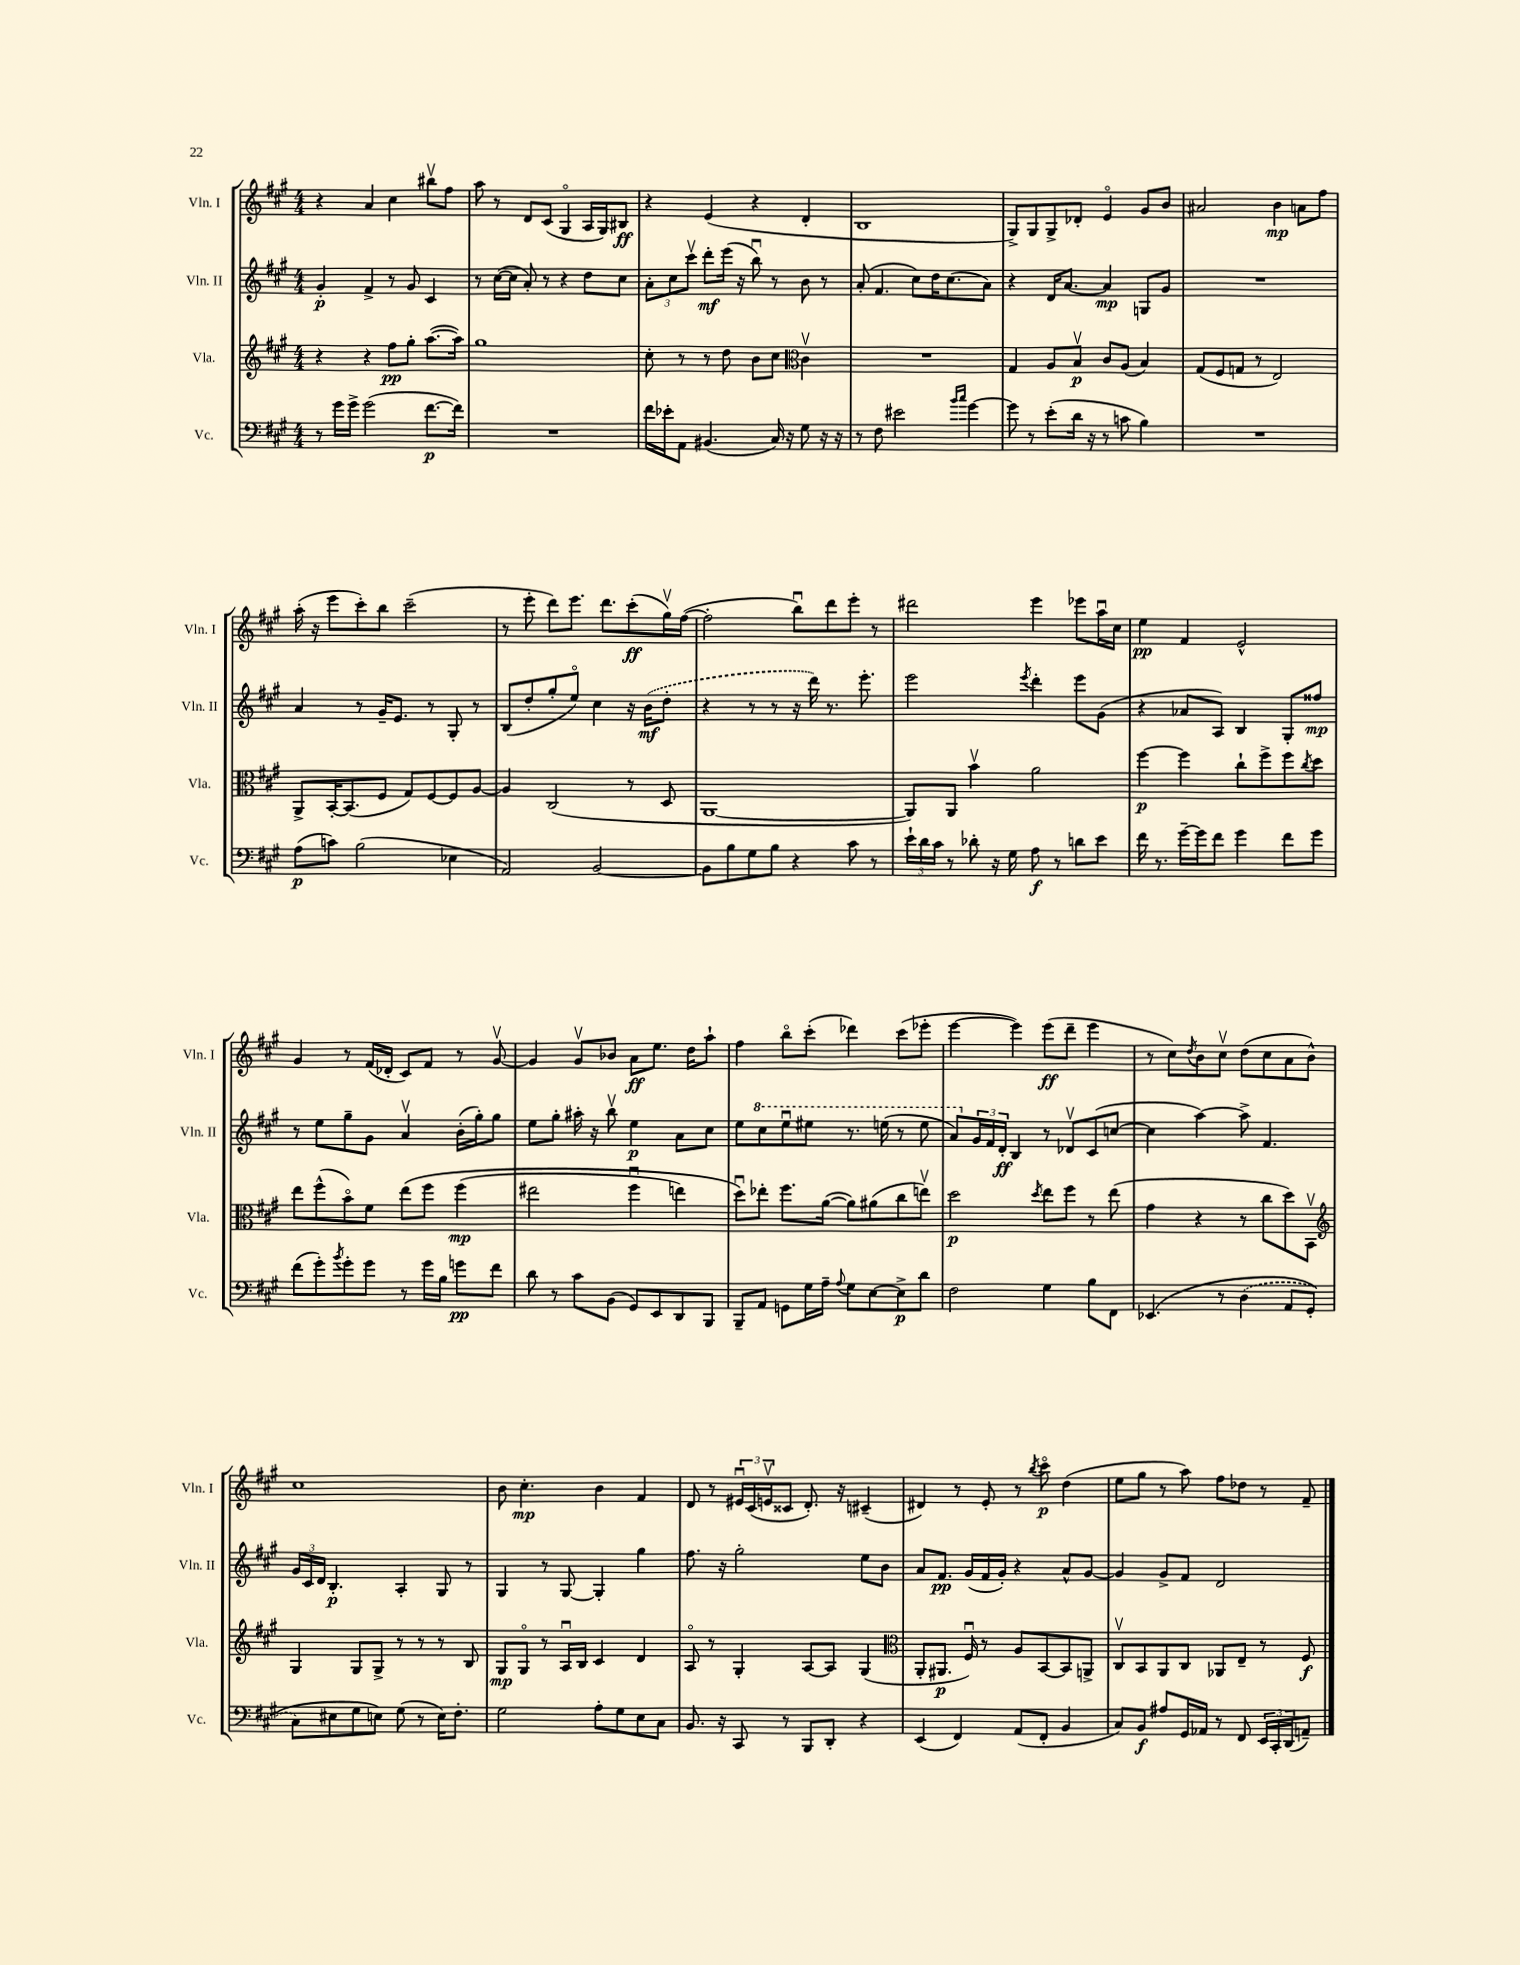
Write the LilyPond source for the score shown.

<<
\new StaffGroup <<
\new Staff = "s0" \with { instrumentName = "Vln. I" shortInstrumentName = "Vln. I" } {
    \clef treble \key a \major \numericTimeSignature \time 4/4
    r4 a'4 cis''4 bis''8\upbow fis''8 |
    a''8 r8 d'8 cis'8( gis4\flageolet a16 gis16) bis8\ff |
    r4 e'4( r4 d'4-. |
    b1 |
    gis8->) gis8 gis8-> des'8-. e'4\flageolet gis'8 b'8 |
    ais'2 b'4\mp a'8 fis''8 |
    a''16-.( r16 e'''8 cis'''8-.) b''8 cis'''2--( |
    r8 e'''8-. d'''8) e'''8. d'''8. cis'''8-.\ff( gis''16\upbow) fis''16~( |
    fis''2-. b''8\downbow) d'''8 e'''8-. r8 |
    dis'''2 e'''4 ees'''8 a''16\downbow cis''16 |
    e''4\pp fis'4 e'2-^ |
    gis'4 r8 fis'16( des'16-. cis'8) fis'8 r8 gis'8~\upbow |
    gis'4 gis'8\upbow bes'8 a'8\ff e''8. d''16 a''8-! |
    fis''4 b''8\flageolet cis'''8-.( des'''4) cis'''8( ees'''8-. |
    e'''4~ e'''4) e'''8\ff( d'''8-- e'''4 |
    r8 cis''8) \acciaccatura { d''8 } b'8 cis''8\upbow d''8( cis''8 a'8 b'8-^) |
    cis''1 |
    b'8 cis''4.-.\mp b'4 fis'4 |
    d'8 r8 \tuplet 3/2 { eis'16\downbow cis'16( e'16\upbow } cisis'8 d'8.-.) r16 cis'4--( |
    dis'4) r8 e'8-. r8 \acciaccatura { b''8 } cis'''8\flageolet\p d''4( |
    e''8 gis''8 r8 a''8) fis''8 des''8 r8 fis'8-- \bar "|." |
}
\new Staff = "s1" \with { instrumentName = "Vln. II" shortInstrumentName = "Vln. II" } {
    \clef treble \key a \major \numericTimeSignature \time 4/4
    gis'4-.\p fis'4-> r8 gis'8 cis'4 |
    r8 cis''16~( cis''16 a'8-.) r8 r4 d''8 cis''8 |
    \tuplet 3/2 { a'8-. cis''8 cis'''8\upbow } d'''8-.\mf e'''16( r16 b''8\downbow) r8 b'8 r8 |
    a'8-.( fis'4. cis''8) d''16 cis''8.( a'8) |
    r4 d'16 a'8.~ a'4\mp g8 gis'8 |
    R1 |
    a'4 r8 gis'16-- e'8. r8 gis8-. r8 |
    b8( d''8-. gis''8-. e''8\flageolet) cis''4 r16 \once \slurDashed b'16\mf( d''8-. |
    r4 r8 r8 r16 d'''16) r8. e'''8.-. |
    e'''2 \acciaccatura { e'''8 } d'''4-. e'''8 gis'8( |
    r4 aes'8 a8) b4 gis8-. fisis''8\mp |
    r8 e''8 gis''8-- gis'8 a'4\upbow b'16-.( gis''16-.) gis''8 |
    e''8 gis''8-. ais''16-. r16 b''8\upbow e''4\p a'8 cis''8 |
    e''8 \ottava #1 cis'''8 e'''8\downbow eis'''8 r8. e'''16( r8 e'''8 |
    a''8) \ottava #0 \tuplet 3/2 { gis'16 fis'16 d'16-.\ff } b4 r8 des'8\upbow cis'8( c''8~ |
    c''4 a''4~) a''8-> fis'4. |
    \tuplet 3/2 { gis'16 cis'16 d'16 } b4.-.\p a4-. gis8 r8 |
    gis4 r8 gis8~ gis4-. gis''4 |
    fis''8. r16 gis''2-. e''8 b'8 |
    a'8 fis'8.\pp gis'16( fis'16 gis'16-.) r4 a'8-^ gis'8~ |
    gis'4 gis'8-> fis'8 d'2 \bar "|." |
}
\new Staff = "s2" \with { instrumentName = "Vla." shortInstrumentName = "Vla." } {
    \clef treble \key a \major \numericTimeSignature \time 4/4
    r4 r4 fis''8\pp gis''8-. a''8.~( a''16) |
    gis''1 |
    cis''8-. r8 r8 d''8 b'8 cis''8 \clef alto cis'4\upbow |
    R1 |
    gis4 a8 b8\upbow\p cis'8 a8( b4) |
    gis8( fis8 g8 r8 e2) |
    a,8-> b,16~-. b,8.( fis8 gis8) fis8~ fis8 a8~ |
    a4 cis2( r8 d8 |
    a,1~ |
    a,8) a,8 b'4\upbow a'2 |
    fis''4~\p fis''4 cis''8-! fis''8-> fis''8 \acciaccatura { cis''8 } d''8 |
    e''8 fis''8-^( b'8\flageolet) fis'8 e''8\( fis''8 fis''4\mp( |
    eis''2 fis''4\downbow e''4) |
    d''8\downbow\) ees''8-. fis''8. a'16~( a'8) ais'8( cis''8 e''8\upbow) |
    d''2\p \acciaccatura { d''8 } e''8 fis''8 r8 e''8( |
    gis'4 r4 r8 cis''8 d''8) b,8\upbow |
    \clef treble gis4 gis8 gis8-> r8 r8 r8 b8 |
    gis8\mp gis8\flageolet r8 a16\downbow b16 cis'4 d'4 |
    a8\flageolet r8 gis4-. a8~ a8 gis4( |
    \clef alto a,8-. ais,8.\p fis16\downbow) r8 a8 b,8~ b,8 a,8-> |
    cis8\upbow b,8 a,8 cis8 aes,8 e8-- r8 fis8\f \bar "|." |
}
\new Staff = "s3" \with { instrumentName = "Vc." shortInstrumentName = "Vc." } {
    \clef bass \key a \major \numericTimeSignature \time 4/4
    r8 gis'16 gis'16-> gis'2( fis'8.~\p fis'16) |
    R1 |
    fis'16 ees'16-. a,8 bis,4.( cis16) r16 gis8 r16 r16 |
    r8 fis8 eis'2 \grace { b'16 cis''16 } gis'4~ |
    gis'8 r8 e'8-.( d'16 r16 r8 c'8 b4) |
    R1 |
    a8\p( c'8) b2( ees4 |
    a,2) b,2~ |
    b,8 b8 gis8 b8 r4 cis'8 r8 |
    \tuplet 3/2 { e'16-! d'16 cis'16 } r8 des'8-. r16 gis16 a8\f r8 d'8 e'8 |
    fis'16 r8. gis'16~-- gis'16 fis'8 gis'4 fis'8 gis'8 |
    fis'8( gis'8-.) \acciaccatura { b'8 } gis'8-. gis'8 r8 gis'16 b16 g'8\pp fis'8 |
    d'8 r8 cis'8 b,8( gis,8) e,8 d,8 b,,8 |
    b,,8-- a,8 g,8 gis16 a16-- \appoggiatura { a8 } gis8 e8~ e8->\p d'8 |
    fis2 gis4 b8 fis,8 |
    ees,4.\( r8 \once \slurDashed d4( a,8 gis,8-. |
    cis8) eis8 gis8 e8\) gis8( r8 e16) fis8.-. |
    gis2 a8-. gis8 e8 cis8 |
    b,8. r16 cis,8 r8 b,,8 d,8-. r4 |
    e,4( fis,4) a,8( fis,8-. b,4 |
    cis8) b,8\f ais8 gis,16 aes,16 r8 fis,8 \tuplet 3/2 { e,16 cis,16-. d,16( } a,8--) \bar "|." |
}
>>
>>
\layout { \context { \Score \remove "Bar_number_engraver" } }
